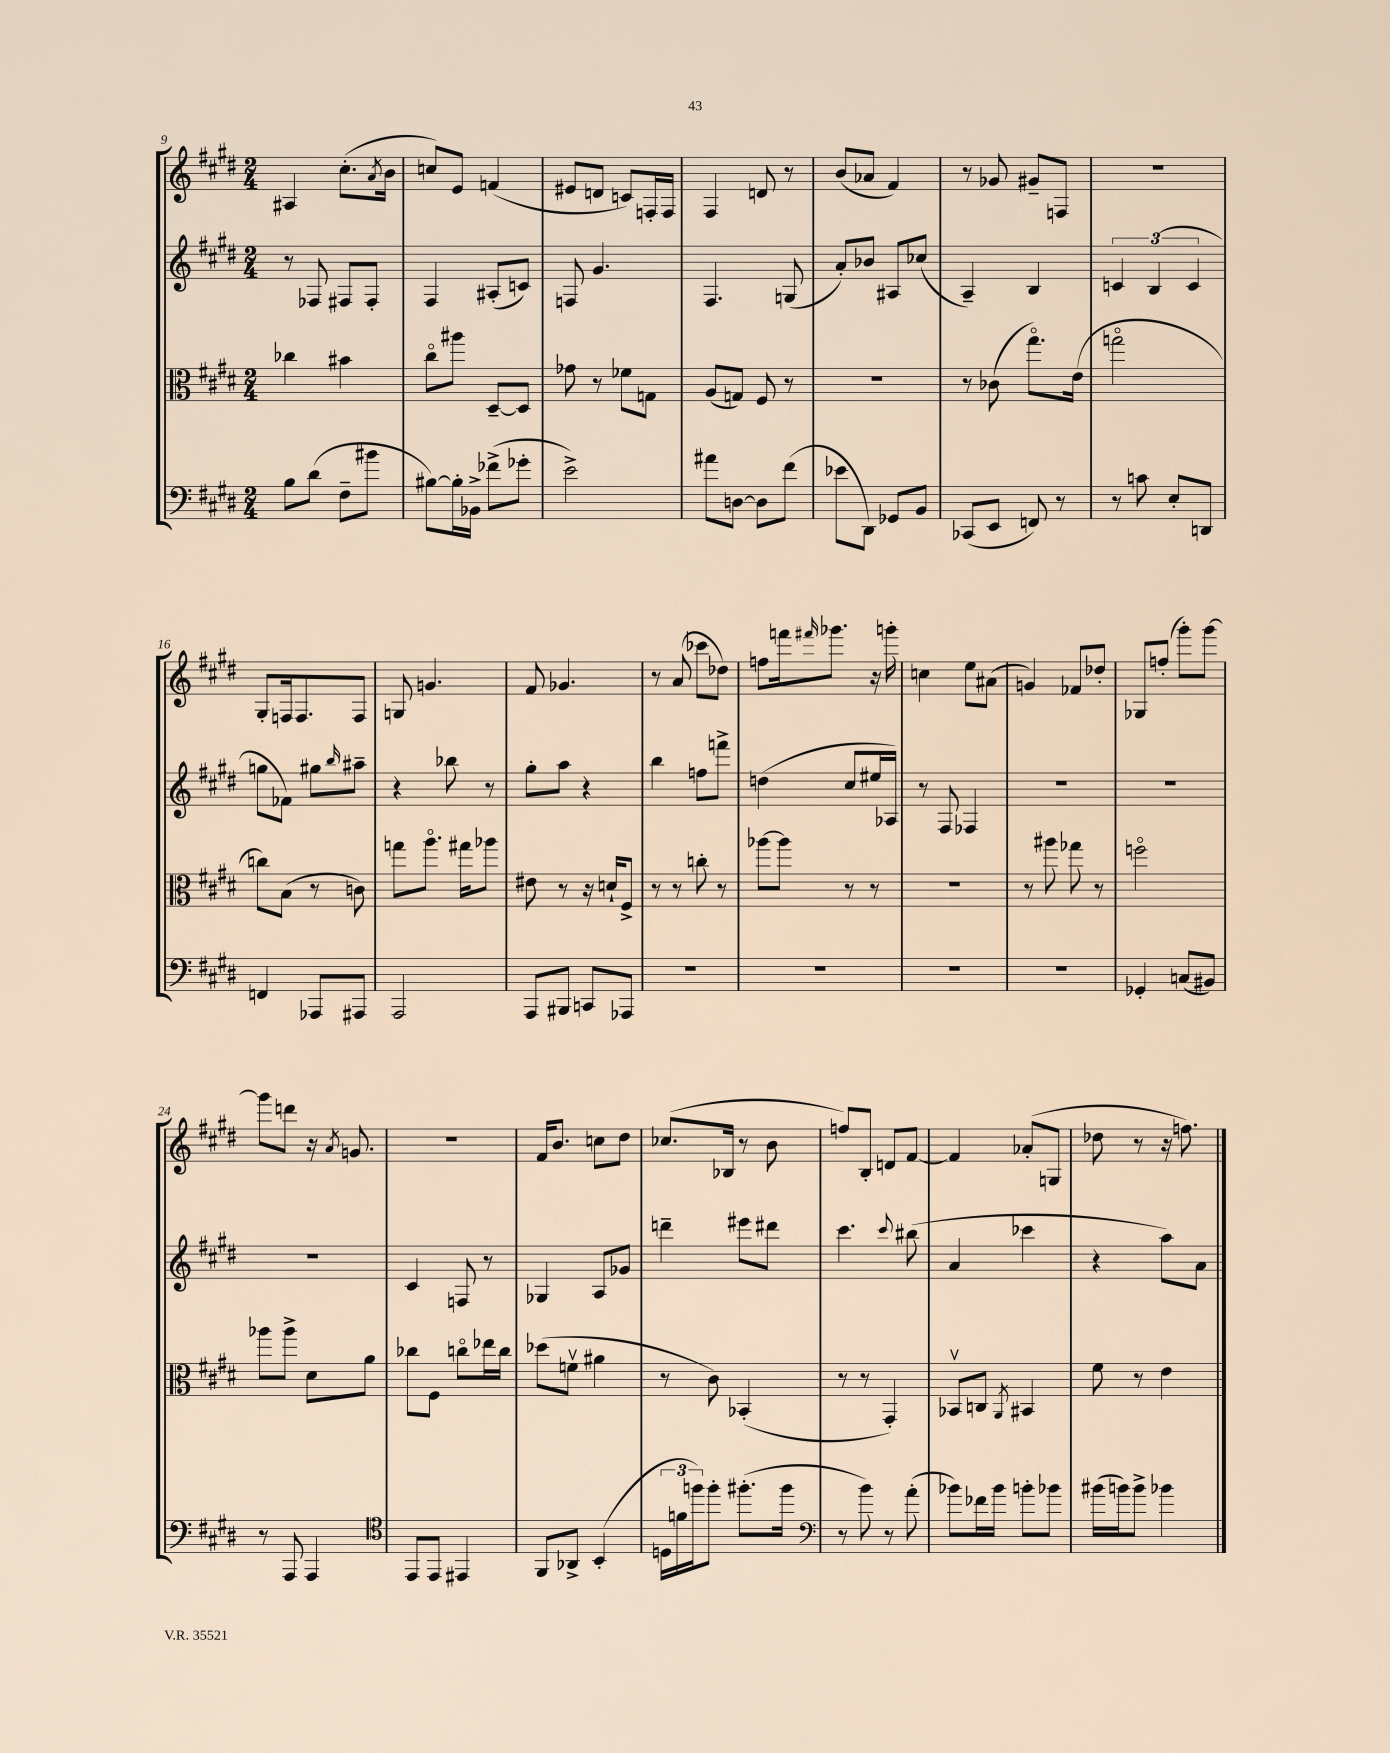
<<
\new StaffGroup <<
\new Staff = "s0" {
    \clef treble \key e \major \numericTimeSignature \time 2/4
    ais4 cis''8.-.( \acciaccatura { a'8 } b'16 |
    c''8) e'8 f'4( |
    eis'8 d'8 c'8) f16-. f16 |
    fis4 d'8 r8 |
    b'8( aes'8 fis'4) |
    r8 ges'8 gis'8-- f8 |
    r2 |
    gis8-. f16 f8. f8 |
    g8 g'4. |
    fis'8 ges'4. |
    r8 a'8( ces'''8 des''8) |
    f''8 f'''16 \grace { fis'''16 } ges'''8. r16 g'''16-. |
    c''4 e''8 ais'8( |
    g'4) fes'8 des''8-. |
    ges8 f''8-.( gis'''8-.) gis'''8~ |
    gis'''8 d'''8 r16 \acciaccatura { a'8 } g'8. |
    r2 |
    fis'16 b'8. c''8 dis''8 |
    ces''8.( bes16 r8 b'8 |
    f''8) b8-. d'8 fis'8~ |
    fis'4 aes'8-.( g8 |
    des''8 r8 r16 f''8.) \bar "|." |
}
\new Staff = "s1" {
    \clef treble \key e \major \numericTimeSignature \time 2/4
    r8 fes8 fis8 fis8-. |
    fis4 ais8-.( c'8) |
    f8 gis'4. |
    fis4. g8( |
    a'8-.) bes'8 ais8 ces''8( |
    a4--) b4 |
    \tuplet 3/2 { c'4 b4( c'4 } |
    g''8 fes'8) gis''8 \grace { b''16 } ais''8-- |
    r4 bes''8 r8 |
    gis''8-. a''8 r4 |
    b''4 f''8 f'''8-> |
    d''4( cis''8 eis''16 aes16) |
    r8 fis8 fes4 |
    r2 |
    R2 |
    R2 |
    cis'4 f8 r8 |
    ges4 a8 ges'8 |
    d'''4-- eis'''8 dis'''8 |
    cis'''4. \appoggiatura { cis'''8 } bis''8( |
    a'4 ces'''4 |
    r4 a''8) a'8 \bar "|." |
}
\new Staff = "s2" {
    \clef alto \key e \major \numericTimeSignature \time 2/4
    ces''4 bis'4 |
    cis''8\flageolet ais''8 dis8~-- dis8 |
    ges'8 r8 fes'8 g8 |
    a8( g8) fis8 r8 |
    R2 |
    r8 ces'8( gis''8.\flageolet) e'16( |
    g''2\flageolet |
    c''8) b8( r8 c'8) |
    g''8 a''8.\flageolet gis''16 aes''8 |
    eis'8 r8 r16 d'16-! fis8-> |
    r8 r8 c''8-. r8 |
    aes''8~ aes''8 r8 r8 |
    r2 |
    r8 ais''8 ges''8 r8 |
    f''2\flageolet |
    aes''8 aes''8-> dis'8 a'8 |
    ces''8 fis8 c''8\flageolet ees''16 c''16 |
    des''8( f'8\upbow ais'4 |
    r8 cis'8) bes,4-.( |
    r8 r8 gis,4-.) |
    bes,8\upbow c8 \acciaccatura { a,8 } bis,4 |
    fis'8 r8 e'4 \bar "|." |
}
\new Staff = "s3" {
    \clef bass \key e \major \numericTimeSignature \time 2/4
    b8 dis'8( fis8-- bis'8 |
    bis8~) bis16-. bes,16-> fes'8->( ges'8-. |
    e'2->) |
    ais'8 d8~ d8 fis'8( |
    ees'8 dis,8) ges,8 b,8 |
    ces,8( e,8 f,8) r8 |
    r8 c'8 e8-. d,8 |
    f,4 aes,,8 ais,,8 |
    a,,2 |
    a,,8 bis,,8 c,8 aes,,8 |
    R2 |
    R2 |
    R2 |
    R2 |
    ges,4-. c8( bis,8) |
    r8 a,,8 a,,4 |
    \clef tenor e,8 e,8 eis,4 |
    fis,8 aes,8-> b,4-.( |
    \tuplet 3/2 { d16 f'16 f''16) } f''8-. fis''8.-.( fis''16 |
    \clef bass r8 b'8) r8 a'8-.( |
    bes'8) fes'16 bes'16 b'8-. bes'8 |
    bis'16( b'16) b'8-> bes'4 \bar "|." |
}
>>
>>
\layout { \context { \Score currentBarNumber = #9 } }
